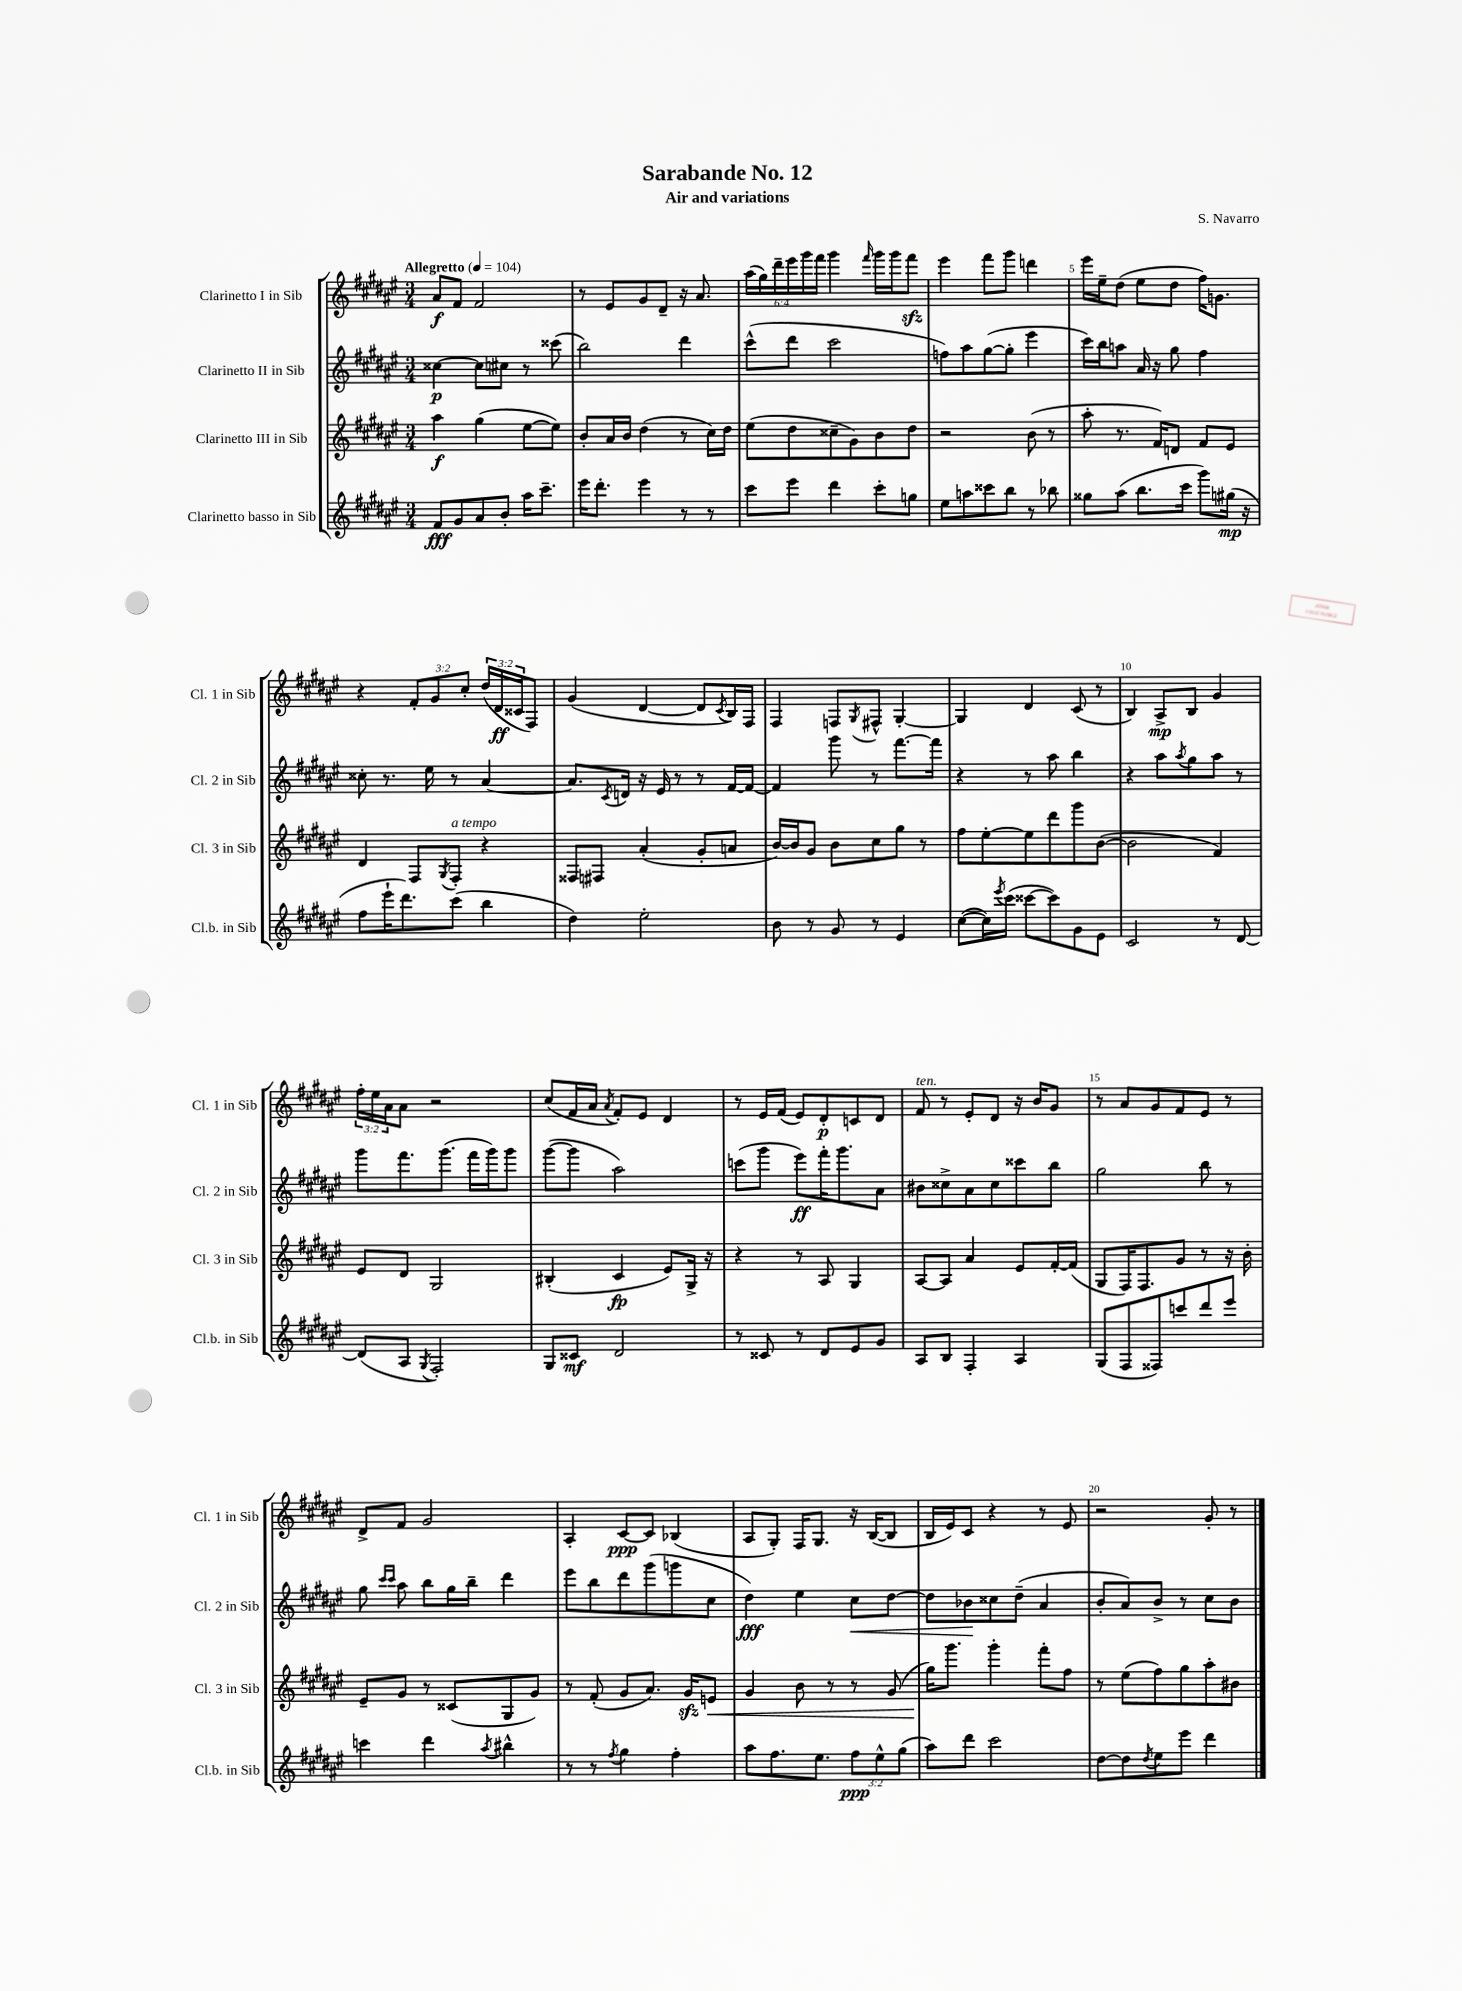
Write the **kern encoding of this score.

**kern	**dynam	**kern	**dynam	**kern	**dynam	**kern	**dynam
*part4	*part4	*part3	*part3	*part2	*part2	*part1	*part1
*staff4	*staff4	*staff3	*staff3	*staff2	*staff2	*staff1	*staff1
*I"Clarinetto basso in Sib	*	*I"Clarinetto III in Sib	*	*I"Clarinetto II in Sib	*	*I"Clarinetto I in Sib	*
*I'Cl.b. in Sib	*	*I'Cl. 3 in Sib	*	*I'Cl. 2 in Sib	*	*I'Cl. 1 in Sib	*
*clefG2	*	*clefG2	*	*clefG2	*	*clefG2	*
*k[f#c#g#d#a#e#]	*	*k[f#c#g#d#a#e#]	*	*k[f#c#g#d#a#e#]	*	*k[f#c#g#d#a#e#]	*
*M3/4	*	*M3/4	*	*M3/4	*	*M3/4	*
*MM104	*	*MM104	*	*MM104	*	*MM104	*
=1	=1	=1	=1	=1	=1	=1	=1
!	!	!	!	!	!	!LO:TX:a:B:t=Allegretto	!
8f#/L	fff	4aa#\	f	[4cc##X\	p	8a#/L	f
8g#/	.	.	.	.	.	8f#/J	.
8a#/	.	(4gg#\	.	8cc##\L]	.	2f#/	.
8b'/J	.	.	.	8cc#X\J	.	.	.
16aa#\KL	.	[8ee#\L	.	8r	.	.	.
8.ccc#~\J	.	.	.	.	.	.	.
.	.	8ee#\J])	.	(8ccc##X\	.	.	.
=2	=2	=2	=2	=2	=2	=2	=2
16eee#\KL	.	8b'/L	.	2bb\)	.	8r	.
8.ddd#'\J	.	.	.	.	.	.	.
.	.	16a#/L	.	.	.	8e#/L	.
.	.	16b/JJ	.	.	.	.	.
4eee#\	.	(4dd#\	.	.	.	8g#/	.
.	.	.	.	.	.	8d#~/J	.
8r	.	8r	.	4ddd#\	.	16r	.
.	.	.	.	.	.	8.a#/	.
8r	.	16cc#\LL)	.	.	.	.	.
.	.	16dd#\JJ	.	.	.	.	.
=3	=3	=3	=3	=3	=3	=3	=3
8ccc#\L	.	(8ee#\L	.	(8ccc#^^\L	.	(24aa#\LL	.
.	.	.	.	.	.	24gg#\)	.
.	.	.	.	.	.	24ddd#~\	.
8eee#\J	.	8dd#\	.	8ddd#\J	.	24eee#\	.
.	.	.	.	.	.	24ggg#\	.
.	.	.	.	.	.	24fff#\JJ	.
4ddd#\	.	8cc##X~\	.	2ccc#\	.	4ggg#\	.
.	.	8g#\)	.	.	.	.	.
.	.	.	.	.	.	16qqfff#/	.
8ccc#'\L	.	8b\	.	.	.	16ggg#\LL	.
.	.	.	.	.	.	16ggg#\J	.
8ggn\J	.	8dd#\J	.	.	.	8fff#zz\J	.
=4	=4	=4	=4	=4	=4	=4	=4
8ee#\L	.	2r	.	8ffn\L)	.	4eee#\	.
8aan\	.	.	.	8aa#\	.	.	.
8ccc##X\	.	.	.	([8gg#\	.	8fff#\L	.
8bb\J	.	.	.	8gg#'\J]	.	8ggg#\J	.
8r	.	(8b\	.	4eee#\	.	4dddn\	.
8bb-X\	.	8r	.	.	.	.	.
=5	=5	=5	=5	=5	=5	=5	=5
8gg##X\L	.	8aa#'\	.	16ccc#\LL)	.	16eee#\LL	.
.	.	.	.	16bb\J	.	16ee#~\J	.
(8aa#\J	.	8.r	.	8aan\J	.	(8dd#\J	.
8.bb\L	.	.	.	16a#/	.	8ee#\L	.
.	.	16f#/KL)	.	16r	.	.	.
.	.	8dn/J	.	8gg#\	.	8dd#\J	.
16ccc#\Jk	.	.	.	.	.	.	.
8ggg#\L)	.	8f#/L	.	4ff#\	.	16ff#\KL)	.
.	.	.	.	.	.	8.gn\J	.
(16gg#X\Jk	mp	8e#/J	.	.	.	.	.
16r	.	.	.	.	.	.	.
!!LO:LB:g=z
=6	=6	=6	=6	=6	=6	=6	=6
8ff#\L	.	4d#/	.	8cc##X'\	.	4r	.
16eee#`\K	.	.	.	8.r	.	.	.
8.ddd#\)	.	.	.	.	.	.	.
.	.	8F#/L	.	.	.	12f#'/L	.
.	.	.	.	16ee#\	.	.	.
.	.	.	.	.	.	12g#/	.
.	.	8qG#/	.	.	.	.	.
!	!	!LO:TX:a:i:t=a tempo	!	!	!	!	!
(8ccc#\J	.	8F#'/J	.	8r	.	.	.
.	.	.	.	.	.	12cc#'/J	.
4bb\	.	4r	.	[4a#/	.	(24dd#/LL	.
.	.	.	.	.	.	24d#/	ff
.	.	.	.	.	.	24c##X/J	.
.	.	.	.	.	.	8F#/J)	.
=7	=7	=7	=7	=7	=7	=7	=7
4dd#\)	.	8F##X/L	.	8.a#/L]	.	(4g#/	.
.	.	8F#X/J	.	.	.	.	.
.	.	.	.	8qc#/	.	.	.
.	.	.	.	16dn/Jk	.	.	.
2ee#'\	.	(4a#'/	.	16r	.	[4d#/	.
.	.	.	.	16e#/	.	.	.
.	.	.	.	8r	.	.	.
.	.	8g#'/L	.	8r	.	8d#/L]	.
.	.	.	.	.	.	8qc#/	.
.	.	8an/J	.	[16f#/LL	.	16B/L)	.
.	.	.	.	16f#/JJ_	.	16F#/JJ	.
=8	=8	=8	=8	=8	=8	=8	=8
8b\	.	[16b/LL)	.	4f#/]	.	4F#/	.
.	.	16b/J]	.	.	.	.	.
8r	.	8g#/J	.	.	.	.	.
8g#/	.	8b\L	.	8ggg#\	.	8Fn/L	.
.	.	.	.	.	.	8qG#/	.
8r	.	8cc#\	.	8r	.	8F#X^^/J	.
4e#/	.	8gg#\J	.	[8.fff#\L	.	[4G#'/	.
.	.	8r	.	.	.	.	.
.	.	.	.	16fff#\Jk]	.	.	.
=9	=9	=9	=9	=9	=9	=9	=9
([8cc#\L	.	8ff#\L	.	4r	.	4G#/]	.
16cc#\L])	.	[8ee#'\	.	.	.	.	.
8qeee#/	.	.	.	.	.	.	.
(16ccc#\JJ	.	.	.	.	.	.	.
[8ccc##X\L	.	8ee#\]	.	8r	.	4d#/	.
8ccc##\])	.	8ddd#\	.	8aa#\	.	.	.
8g#\	.	8ggg#\	.	4bb\	.	(8c#/	.
8e#\J	.	([8b\J	.	.	.	8r	.
=10	=10	=10	=10	=10	=10	=10	=10
2c#/	.	2b\]	.	4r	.	4B/)	.
.	.	.	.	8aa#\L	.	8A#^/L	mp
.	.	.	.	8qaa#/	.	.	.
.	.	.	.	8gg#\	.	8B/J	.
8r	.	4f#/)	.	8aa#\J	.	4g#/	.
[8d#/	.	.	.	8r	.	.	.
!!LO:LB:g=z
=11	=11	=11	=11	=11	=11	=11	=11
(8d#/L]	.	8e#/L	.	8ggg#\L	.	24ff#'\LL	.
.	.	.	.	.	.	24ee#\	.
.	.	.	.	.	.	24a#\J	.
8A#/J	.	8d#/J	.	8.fff#\	.	8a#\J	.
8qG#/	.	.	.	.	.	.	.
2F#'/)	.	2G#/	.	.	.	2r	.
.	.	.	.	(8.ggg#\J	.	.	.
.	.	.	.	16fff#\LL	.	.	.
.	.	.	.	16ggg#\J)	.	.	.
.	.	.	.	8ggg#\J	.	.	.
=12	=12	=12	=12	=12	=12	=12	=12
8G#/L	.	(4B#X'/	.	([8ggg#\L	.	(8cc#/L	.
8c##X/J	mf	.	.	8ggg#\J]	.	16f#/L	.
.	.	.	.	.	.	16a#/JJ	.
.	.	.	.	.	.	8qa#/	.
2d#/	.	4c#/	fp	2aa#\)	.	8f#'/L)	.
.	.	.	.	.	.	8e#/J	.
.	.	8e#/L)	.	.	.	4d#/	.
.	.	16G#^/Jk	.	.	.	.	.
.	.	16r	.	.	.	.	.
=13	=13	=13	=13	=13	=13	=13	=13
8r	.	4r	.	(8cccn\L	.	8r	.
8c##X/	.	.	.	8ggg#\J	.	16e#/LL	.
.	.	.	.	.	.	(16f#/JJ	.
8r	.	8r	.	8eee#\L)	ff	8e#/L)	.
8d#/L	.	8A#/	.	16fff#'\K	.	8d#'/	p
.	.	.	.	8.ggg#\	.	.	.
8e#/	.	4G#/	.	.	.	8cn/	.
8g#/J	.	.	.	8a#\J	.	8d#/J	.
=14	=14	=14	=14	=14	=14	=14	=14
!	!	!	!	!	!	!LO:TX:a:i:t=ten.	!
8A#/L	.	[8A#/L	.	8b#X\L	.	8f#/	.
8B/J	.	8A#/J]	.	8cc##X^\	.	8r	.
4F#'/	.	4a#/	.	8a#\	.	8e#'/L	.
.	.	.	.	8cc##\	.	8d#/J	.
4A#/	.	8e#/L	.	8ccc##X\	.	16r	.
.	.	.	.	.	.	16b/KL	.
.	.	[16f#'/L	.	8bb\J	.	8g#/J	.
.	.	(16f#/JJ]	.	.	.	.	.
=15	=15	=15	=15	=15	=15	=15	=15
(8G#/L	.	8G#/L	.	2gg#\	.	8r	.
8F#/	.	16F#/K)	.	.	.	8a#/L	.
.	.	8.F#/	.	.	.	.	.
8F##X/)	.	.	.	.	.	8g#/	.
8cccn/	.	8g#/J	.	.	.	8f#/	.
8ddd#/	.	8r	.	8bb\	.	8e#/J	.
8eee#/J	.	16r	.	8r	.	8r	.
.	.	16b'\	.	.	.	.	.
!!LO:LB:g=z
=16	=16	=16	=16	=16	=16	=16	=16
4cccn\	.	8e#~/L	.	8gg#\	.	8d#^/L	.
.	.	.	.	16qqccc#/LL	.	.	.
.	.	.	.	16qqccc#/JJ	.	.	.
.	.	8g#/J	.	8aa#\	.	8f#/J	.
4ddd#\	.	8r	.	8bb\L	.	2g#/	.
.	.	(8c##X/L	.	16gg#\L	.	.	.
.	.	.	.	16bb~\JJ	.	.	.
8qaa#/	.	.	.	.	.	.	.
4bb#X^^\	.	8G#/	.	4ddd#\	.	.	.
.	.	8g#/J)	.	.	.	.	.
=17	=17	=17	=17	=17	=17	=17	=17
8r	.	8r	.	8eee#\L	.	4A#'/	.
8r	.	(8f#'/	.	8bb\	.	.	.
8qff#/	.	.	.	.	.	.	.
4gg#\	.	8g#/L	.	8ddd#\	.	[8c#/L	ppp
.	.	8.a#/J)	.	(8ggg#\	.	8c#/J]	.
4ff#'\	.	.	.	8gggn\	.	(4B-X/	.
.	.	16g#zz/KL	.	.	.	.	.
!	!	!	!LO:HP:b	!	!	!	!
.	.	8en/J	<	8cc#\J	.	.	.
=18	=18	=18	=18	=18	=18	=18	=18
8aa#\L	.	4g#/	.	4dd#\)	fff	8A#/L	.
8.ff#\	.	.	.	.	.	8G#'/J)	.
.	.	8b\	.	4ee#\	.	16F#/KL	.
8.ee#\J	.	.	.	.	.	8.G#/J	.
.	.	8r	.	.	.	.	.
!	!	!	!	!	!LO:HP:b	!	!
12ff#\L	ppp	8r	.	8cc#\L	<	16r	.
.	.	.	.	.	.	([16B/KL	.
12ee#^^\	.	.	.	.	.	.	.
.	.	(8g#/	.	[8dd#\J	.	8B/J]	.
(12gg#\J	.	.	.	.	.	.	.
=19	=19	=19	=19	=19	=19	=19	=19
8aa#\L)	.	16gg#\KL)	.	8dd#\L]	.	16B/LL	.
.	.	8.ggg#\J	[	.	.	16e#/J)	.
8ddd#\J	.	.	.	8b-X\	.	8c#/J	.
2ccc#\	.	4ggg#'\	.	8cc##X\	[	4r	.
.	.	.	.	(8dd#~\J	.	.	.
.	.	8fff#'\L	.	4a#/	.	8r	.
.	.	8ff#\J	.	.	.	8e#/	.
=20	=20	=20	=20	=20	=20	=20	=20
[8dd#\L	.	8r	.	8b'/L	.	2r	.
8dd#\]	.	(8ee#\L	.	8a#/)	.	.	.
8qdd#/	.	.	.	.	.	.	.
8ee#\	.	8ff#\)	.	8b^/J	.	.	.
8eee#\J	.	8gg#\	.	8r	.	.	.
4ddd#\	.	8aa#'\	.	8cc#\L	.	8g#'/	.
.	.	8b#X\J	.	8b\J	.	8r	.
==	==	==	==	==	==	==	==
*-	*-	*-	*-	*-	*-	*-	*-
